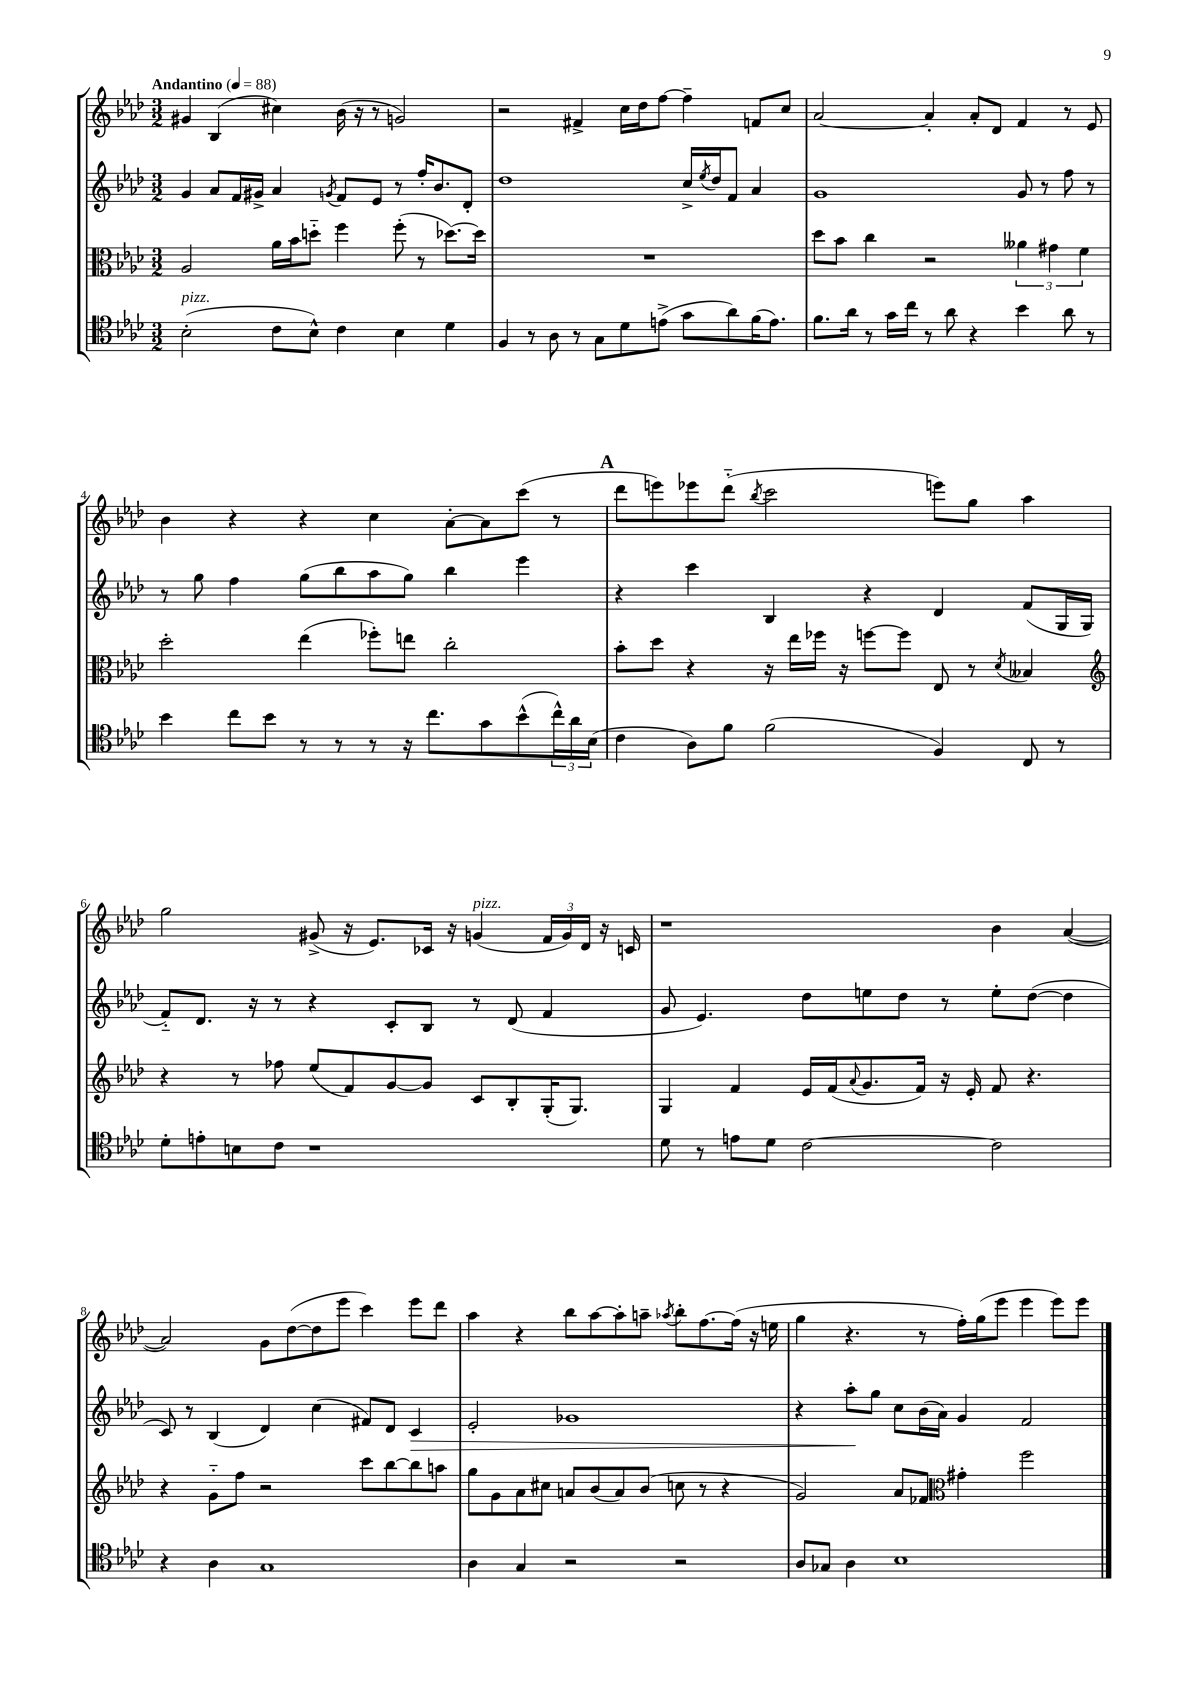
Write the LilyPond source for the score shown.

<<
\new StaffGroup <<
\new Staff = "s0" {
    \clef treble \key aes \major \numericTimeSignature \time 3/2 \tempo "Andantino" 4 = 88
    gis'4 bes4( cis''4) bes'16( r16 r8 g'2) |
    r2 fis'4-> c''16 des''16 f''8~ f''4-- f'8 c''8 |
    aes'2~ aes'4-. aes'8-. des'8 f'4 r8 ees'8 |
    bes'4 r4 r4 c''4 aes'8~-. aes'8 c'''8( r8 |
    \mark \markup { \bold "A" } des'''8 e'''8) ees'''8 des'''8-_( \acciaccatura { bes''8 } c'''2 e'''8) g''8 aes''4 |
    g''2 gis'8->( r16 ees'8.) ces'16 r16 g'4^\markup { \italic "pizz." }( \tuplet 3/2 { f'16 g'16) des'16 } r16 c'16 |
    r1 bes'4 aes'4~( |
    aes'2) g'8 des''8~( des''8 ees'''8 c'''4) ees'''8 des'''8 |
    aes''4 r4 bes''8 aes''8~ aes''8-. a''8-- \acciaccatura { aes''8 } bes''8-. f''8.~ f''16( r16 e''16 |
    g''4 r4. r8 f''16-.) g''16( ees'''8 ees'''4 ees'''8) ees'''8 \bar "|." |
}
\new Staff = "s1" {
    \clef treble \key aes \major \numericTimeSignature \time 3/2
    g'4 aes'8 f'16 gis'16-> aes'4 \acciaccatura { g'8 } f'8 ees'8 r8 f''16-. bes'8. des'8-. |
    des''1 c''16-> \acciaccatura { ees''8 } des''16 f'8 aes'4 |
    g'1 g'8 r8 f''8 r8 |
    r8 g''8 f''4 g''8( bes''8 aes''8 g''8) bes''4 ees'''4 |
    \mark \markup { \bold "A" } r4 c'''4 bes4 r4 des'4 f'8( g16 g16 |
    f'8-_) des'8. r16 r8 r4 c'8-. bes8 r8 des'8( f'4 |
    g'8 ees'4.) des''8 e''8 des''8 r8 e''8-. des''8~( des''4 |
    c'8) r8 bes4( des'4) c''4( fis'8) des'8 c'4\> |
    ees'2-. ges'1 |
    r4 aes''8-.\! g''8 c''8 bes'16( aes'16) g'4 f'2 \bar "|." |
}
\new Staff = "s2" {
    \clef alto \key aes \major \numericTimeSignature \time 3/2
    aes2 aes'16 bes'16 d''8-_ f''4 f''8-.( r8 des''8.~) des''16 |
    R1. |
    des''8 bes'8 c''4 r2 \tuplet 3/2 { aeses'4 gis'4 f'4 } |
    des''2-. ees''4( fes''8-.) e''8 c''2-. |
    \mark \markup { \bold "A" } bes'8-. des''8 r4 r16 ees''16 fes''16 r16 f''8~ f''8 ees8 r8 \acciaccatura { des'8 } beses4 |
    \clef treble r4 r8 fes''8 ees''8( f'8) g'8~ g'8 c'8 bes8-. g16-.( g8.) |
    g4 f'4 ees'16 f'16( \appoggiatura { aes'8 } g'8. f'16) r16 ees'16-. f'8 r4. |
    r4 g'8-_ f''8 r2 c'''8 bes''8~ bes''8 a''8 |
    g''8 g'8 aes'8 cis''8 a'8 bes'8( a'8) bes'8( c''8 r8 r4 |
    g'2) aes'8 fes'8 \clef alto gis'4-. f''2 \bar "|." |
}
\new Staff = "s3" {
    \clef tenor \key aes \major \numericTimeSignature \time 3/2
    bes2-.^\markup { \italic "pizz." }( c'8 bes8-^) c'4 bes4 des'4 |
    f4 r8 aes8 r8 g8 des'8 e'8->( g'8 aes'8) f'16( e'8.) |
    f'8. aes'16 r8 g'16 c''16 r8 aes'8 r4 bes'4 aes'8 r8 |
    bes'4 c''8 bes'8 r8 r8 r8 r16 c''8. g'8 bes'8-^( \tuplet 3/2 { c''16-^) aes'16 bes16( } |
    \mark \markup { \bold "A" } c'4 aes8) f'8 f'2( f4) c8 r8 |
    des'8-. e'8-. b8 c'8 r1 |
    des'8 r8 e'8 des'8 c'2~ c'2 |
    r4 aes4 g1 |
    aes4 g4 r2 r2 |
    aes8 ges8 aes4 bes1 \bar "|." |
}
>>
>>
